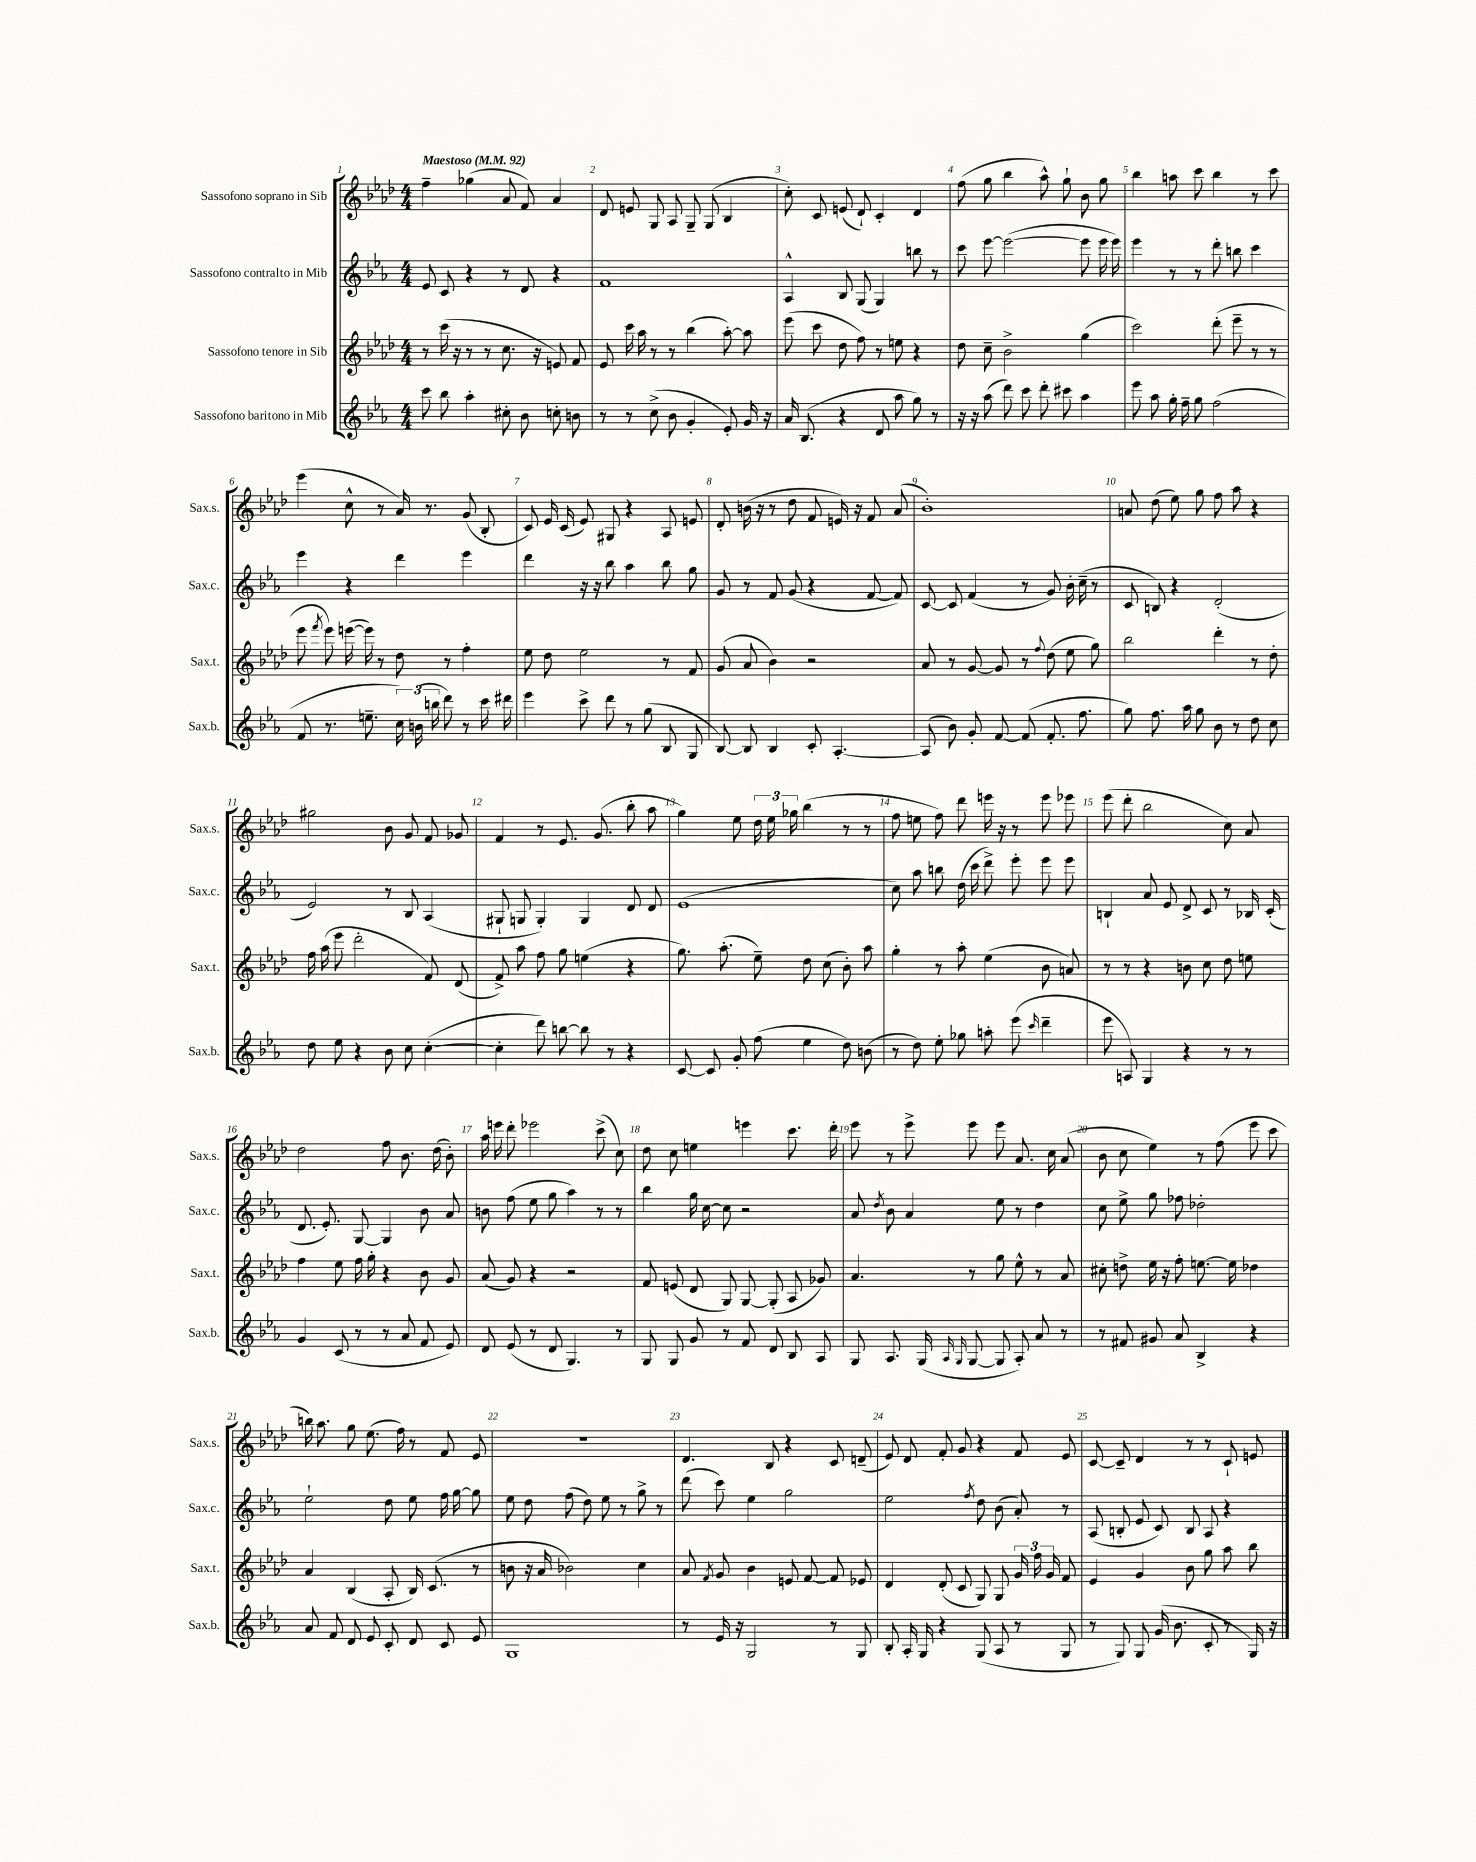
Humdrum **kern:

**kern	**kern	**kern	**kern
*staff4	*staff3	*staff2	*staff1
*clefG2	*clefG2	*clefG2	*clefG2
*k[b-e-a-]	*k[b-e-a-d-]	*k[b-e-a-]	*k[b-e-a-d-]
*M4/4	*M4/4	*M4/4	*M4/4
*MM92	*MM92	*MM92	*MM92
8ccc	8r	8e-	4ff~
8bb-	(16ccc	8c	.
.	16r	.	.
4aa-'	8r	4r	(4gg-
.	8r	.	.
8cc#'	8.cc	8r	8a-
8b-	.	8d	8f)
.	16r	.	.
8cc'	8e)	4r	4a-
8b	8f	.	.
=	=	=	=
8r	8e-	1f	8d-
8r	16ccc	.	8e
.	16aa-	.	.
(8cc^	8r	.	8G
8b-	8r	.	8A-
4g'	(4bb-	.	8G~
.	.	.	(8G
8e-')	[8aa-')	.	4B-
16g	8aa-]	.	.
16r	.	.	.
=	=	=	=
16a-	(8eee-	4A-^^	8cc')
(8.B-	.	.	.
.	8ccc	.	8c
4r	8dd-	8B-	(8e
.	8ff)	(8G	8d-`)
8d	8r	4G)	4c'
8aa-	8ee	.	.
8gg)	4r	8bb	4d-
8r	.	8r	.
=	=	=	=
16r	8dd-	8ccc	(8ff
16r	.	.	.
(8aa-	8cc~	[8eee-	8gg
8ddd)	2b-^	(2eee-_	4bb-
8ccc	.	.	.
8ddd'	.	.	8aa-^^)
8ccc#	.	.	8gg`
4aa-	(4gg	8eee-]	8b-
.	.	16eee-	8gg
.	.	16eee-)	.
=	=	=	=
8eee-	2ccc)	4eee-	4bb-
8aa-	.	.	.
16gg'	.	8r	8aa
16ff~	.	.	.
8gg	.	8r	8ccc
(2ff	(8ddd-'	8ddd'	4bb-
.	8eee-~	8bb	.
.	8r	4ccc	8r
.	8r	.	8ccc
=	=	=	=
8f	8eee-	4eee-	(4eee-
.	8qfff	.	.
8.r	8eee-)	.	.
.	([16eee	4r	8cc^^
8.ee~	16eee])	.	.
.	8r	.	8r
24cc)	8dd-	4ddd	16a-)
(24b	.	.	.
.	.	.	8.r
24bb	.	.	.
8ddd)	8r	.	.
8r	4ff'	4eee-	(8g
16ccc	.	.	8B-'
16ddd#	.	.	.
=	=	=	=
4eee-	8ee-	4ddd	8c)
.	8dd-	.	16e-
.	.	.	(16c
8ccc^	2ee-	16r	8e-)
.	.	16r	.
8ddd	.	8bb-	8G#
8r	.	4aa-	4r
(8gg	.	.	.
8B-	8r	8bb-	8A-
8G	8f	8gg	8e
=	=	=	=
[8B-)	(8g	8g	8d-'
8B-]	8a-	8r	(16b
.	.	.	16r
4B-	4b-)	8f	8r
.	.	(8g	8dd-
8c'	2r	4r	8f
[4.A-'	.	.	16e)
.	.	.	16r
.	.	[8f	8f
.	.	8f])	(8a-
=	=	=	=
(8A-]	8a-	[8c	1b-')
8b-)	8r	8c]	.
8g'	[8g	(4f	.
[8f	8g]	.	.
(8f]	8r	8r	.
.	8qqff	.	.
8.f'	(8dd-	8g)	.
.	8ee-	16b-'	.
8.ff	.	(16cc~	.
.	8gg)	8r	.
=	=	=	=
8gg)	2bb-	8c	8a
8.ff	.	8B)	(8dd-
.	.	4r	8ee-)
16aa-	.	.	.
8gg	.	.	8gg
8b-	4ddd-'	(2d'	8ff
8r	.	.	8aa-
8dd	8r	.	4r
8cc	8dd-'	.	.
=	=	=	=
8dd	16ff	2e-)	2gg#
.	(16aa-	.	.
8ee-	8eee-	.	.
4r	2ddd-'	.	.
8b-	.	8r	8b-
8cc	.	8B-	8g
([4cc'	8f)	(4A-	8f
.	(8d-	.	8g-
=	=	=	=
4cc']	8f^)	8G#`	4f
.	8aa-	8G	.
8ddd)	8ff	4G')	8r
[8bb	8gg	.	8.e-
8bb]	(4ee	4G	.
.	.	.	(8.g
8r	.	.	.
4r	4r	8d	8bb-'
.	.	8d	8aa-
=	=	=	=
[8c	8.gg)	(1e-	4gg)
8c]	.	.	.
.	(8.aa-'	.	.
8g'	.	.	8ee-
(8ff	8ee-~)	.	24dd-
.	.	.	24ee-
.	.	.	24gg-
4ee-	8dd-	.	(4bb-
.	(8cc	.	.
8dd)	8b-')	.	8r
(8b	8aa-	.	8r
=	=	=	=
8r	4gg'	8cc)	8ff
8dd)	.	8aa-	8ee
8ee-'	8r	8bb	8ff)
8gg-	8aa-'	(16dd	8ddd-
.	.	16ccc	.
8aa'	(4ee-	8ddd^)	16eee
.	.	.	16r
(8eee-	.	8eee-'	8r
16qqccc	.	.	.
4ddd~	8b-	8eee-	8eee
.	8a)	8eee-	8eee-
=	=	=	=
8eee-	8r	4B`	(8eee-
8A)	8r	.	8ddd-'
4G	4r	8a-	2bb-
.	.	8e-	.
4r	8b	8d^	.
.	8cc	8c	.
8r	8dd-	8r	8cc)
8r	8ee	16B-	8a-
.	.	(16c'	.
=	=	=	=
4g	4ff	8.d	2dd-
.	.	8.e-')	.
(8c	8ee-	.	.
8r	16ff	[8G	.
.	16gg'	.	.
8r	4r	4G]	8ff
8a-	.	.	8.b-
8f	8b-	8b-	.
.	.	.	(16dd-
8e-)	8g	8a-	8b-')
=	=	=	=
8d	(8a-	8b	16aa-
.	.	.	16eee
(8e-	8g)	(8ff	8ddd-'
8r	4r	8ee-	2eee-
8d	.	8gg	.
4.G)	2r	4aa-)	.
.	.	8r	(8ccc^
8r	.	8r	8cc)
=	=	=	=
8G	8f	4bb-	8dd-
8G	(8e	.	8cc
8g	8d-	16gg	4ee
.	.	[16cc	.
8r	8G)	8cc]	.
8f	[8G	2r	4eee
8d	(8G']	.	.
8B-	8A-	.	8.ccc
8A-	8g-)	.	.
.	.	.	16ddd-'
=	=	=	=
8G	4.a-	8a-	8eee-
.	.	8qdd	.
8.A-	.	8b-	8r
.	.	4a-	8eee-^
(16G	.	.	.
16qqA-	.	.	.
16qqG	.	.	.
[8G	8r	.	8eee-
8G]	8gg	8ee-	8eee-
8A-')	8ee-^^	8r	8.a-
8a-	8r	4dd	.
.	.	.	16cc
8r	8a-	.	(8a-
=	=	=	=
8r	8cc#'	8cc	8b-
8f#	8dd^	8ee-^	8cc
8g#	16ee-	8gg	4ee-)
.	16r	.	.
8a-	8ff'	8ff-	.
4B-^	[8.ee	2dd-'	8r
.	.	.	(8ff
.	16ee]	.	.
4r	4dd-	.	8eee-
.	.	.	8ccc
=	=	=	=
8a-	4a-	2ee-`	16bb)
.	.	.	8.aa-
8f	.	.	.
8d	(4B-	.	8gg
8e-	.	.	(8.ee-
8c'	8A-'	8dd	.
.	.	.	16ff)
8d	16B-)	8ee-	8r
.	(8.c	.	.
8c	.	16ff	8f
.	.	[16gg	.
8e-	8r	8gg]	8e-
=	=	=	=
1G	8b	8ee-	1r
.	16r	8dd	.
.	16a-	.	.
.	2b-)	(8ff	.
.	.	8dd)	.
.	.	8ee-	.
.	.	8r	.
.	4cc	8gg^	.
.	.	8r	.
=	=	=	=
8r	8a-	(8ddd	4.d-
.	8qf	.	.
16e-	8g	8ccc)	.
16r	.	.	.
2G	4b-	4ee-	.
.	.	.	8B-
.	8e	2gg	4r
.	[8f	.	.
8r	8f]	.	8c
8G	8e-	.	(8d~
=	=	=	=
8B-'	4d-	2ee-	8e-)
16A-'	.	.	8d-
16G	.	.	.
4r	(8d-'	.	8f'
.	8c	.	8g
.	.	8qff	.
(8G	8G)	8dd	4r
8A-	8G	(8b-	.
8r	24g	8a-')	8f
.	24ff	.	.
.	24g	.	.
8G	8f	8r	8e-
=	=	=	=
8r	4e-	(8A-	[8c
8G)	.	8B'	8c~]
8G	4g	8e-	4d-
(16g	.	8c)	.
8.b-	.	.	.
.	8b-	8B	8r
8c'	8gg	8A-	8r
8r	8aa-	4r	8c`
16G)	8bb-	.	8e
16r	.	.	.
==	==	==	==
*-	*-	*-	*-
